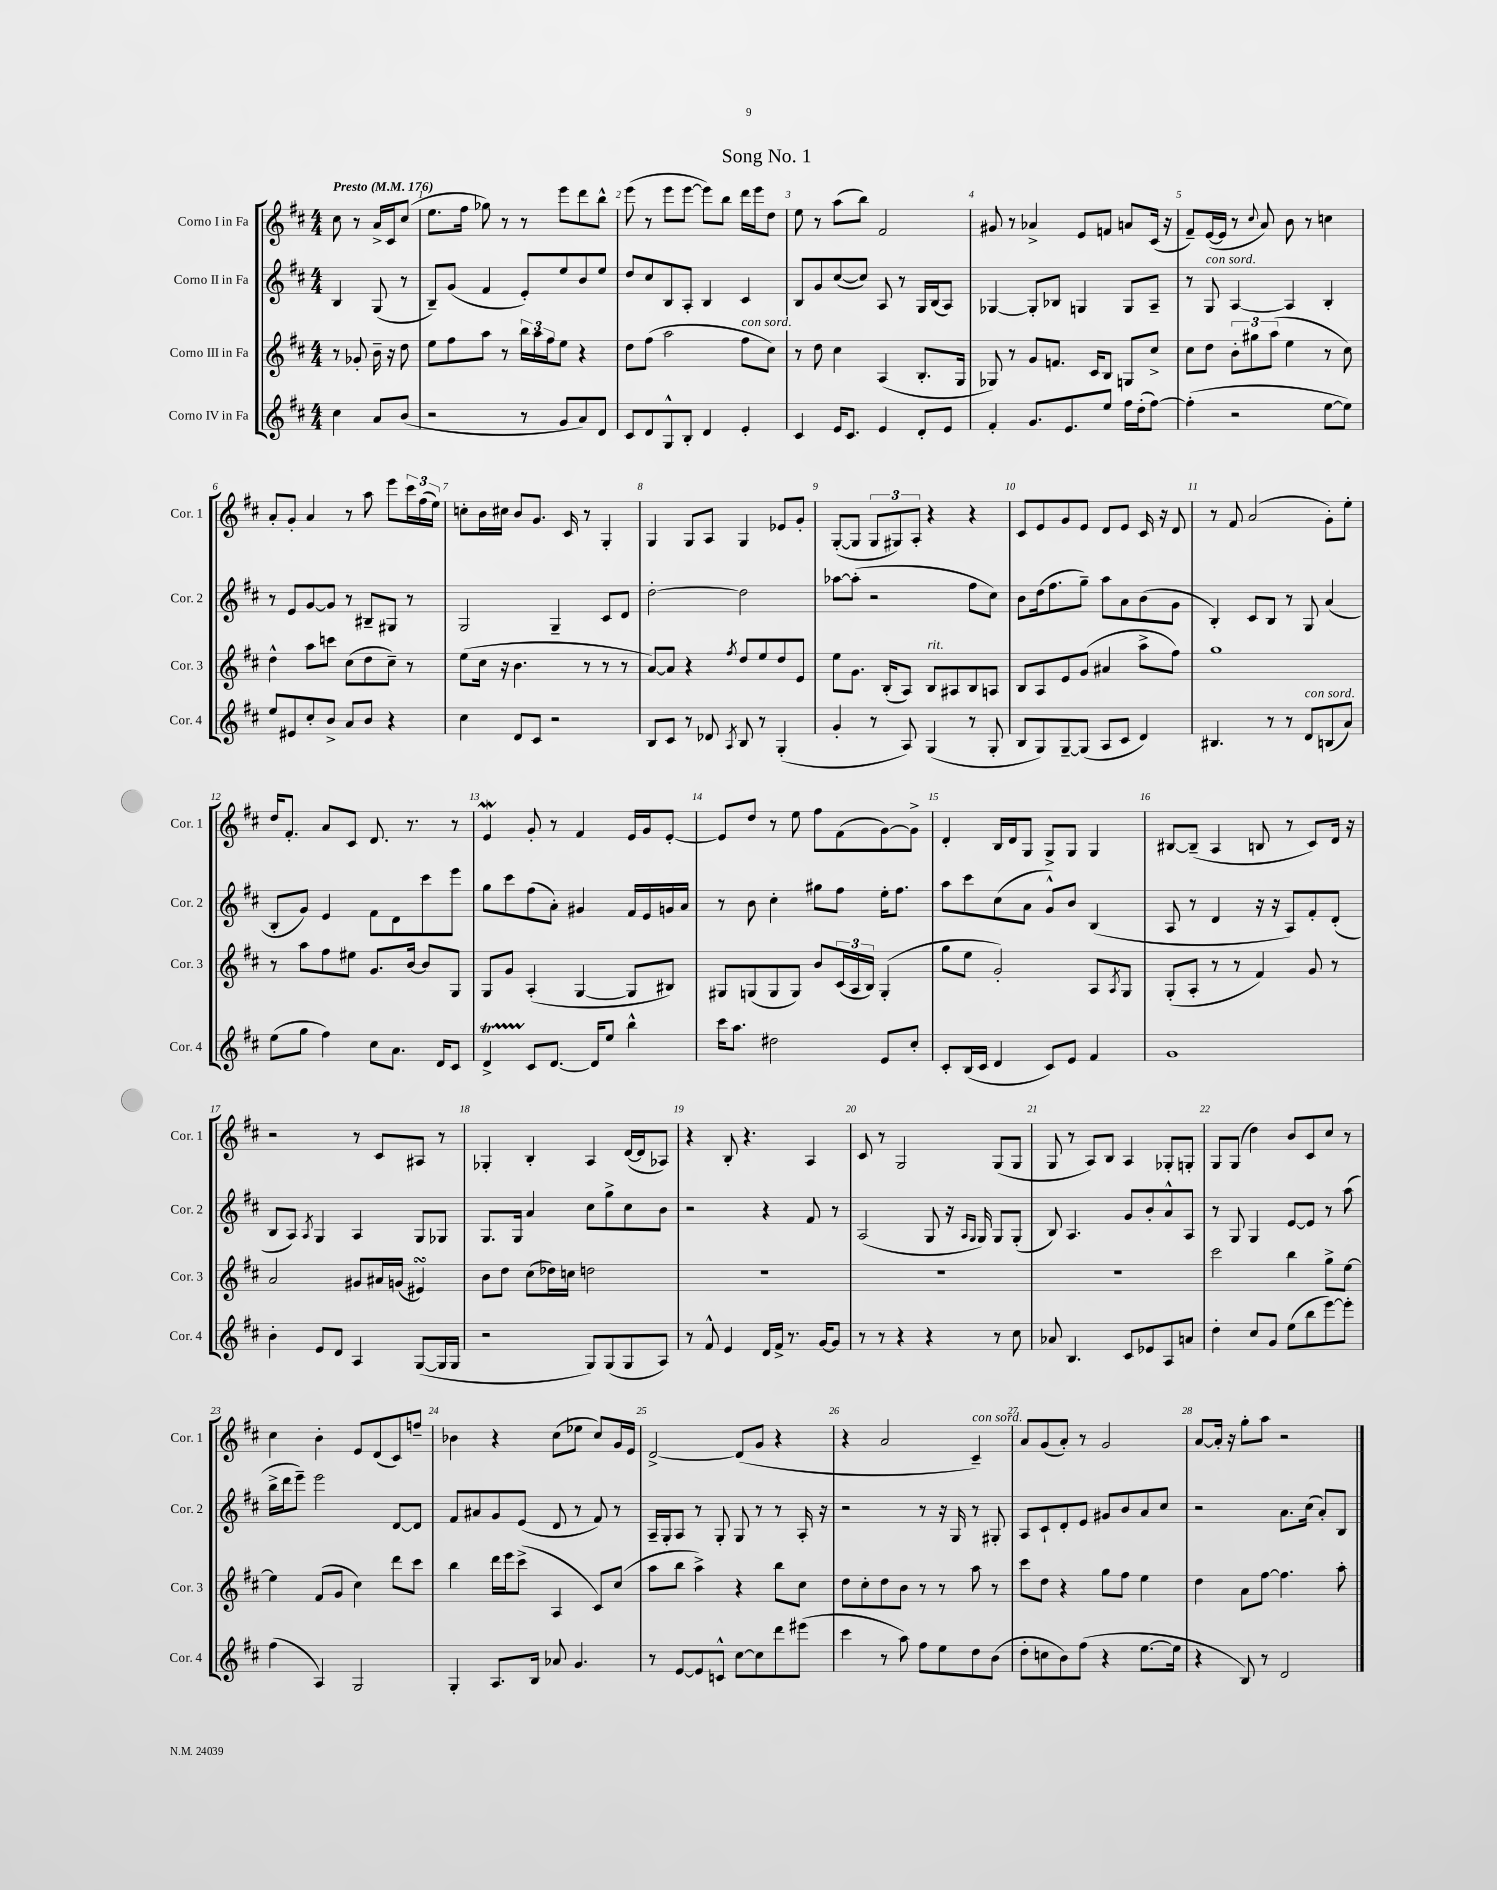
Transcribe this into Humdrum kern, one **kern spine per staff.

**kern	**kern	**kern	**kern
*part4	*part3	*part2	*part1
*staff4	*staff3	*staff2	*staff1
*I"Corno IV in Fa	*I"Corno III in Fa	*I"Corno II in Fa	*I"Corno I in Fa
*I'Cor. 4	*I'Cor. 3	*I'Cor. 2	*I'Cor. 1
*clefG2	*clefG2	*clefG2	*clefG2
*k[f#c#]	*k[f#c#]	*k[f#c#]	*k[f#c#]
*M4/4	*M4/4	*M4/4	*M4/4
*MM176	*MM176	*MM176	*MM176
=	=	=	=
!	!	!	!LO:TX:a:B:t=Presto
4cc#\	8r	4B/	8cc#\
.	8g-X'/	.	8r
8a/L	16b~\	(8G/	16a^/LL
.	16r	.	16c#/J
(8b/J	8dd\	8r	(8cc#/J
=1	=1	=1	=1
2r	8ee\L	8B~/L)	8.ee\L
.	8ff#\	(8g/J	.
.	.	.	16ff#\Jk
.	8aa\J	4f#/	8gg-X\)
.	8r	.	8r
8r	24bb\LL	8e'/L)	8r
.	24aa\	.	.
.	24ff#\J	.	.
8g/L	8ee\J	8ee/	8eee\L
8a/)	4r	8b/	8ddd\
8d/J	.	8ee/J	8bb^^\J
=2	=2	=2	=2
8c#/L	8dd\L	8dd/L	(8eee\
8d/	(8ff#\J	8cc#/	8r
8G^^/	2aa\	8B/	8eee\L
8B'/J	.	8A'/J	[8eee\J
4d/	.	4B/	8eee\L])
.	.	.	8bb\J
!	!LO:TX:a:i:t=con sord.	!	!
4e'/	8ff#\L	4c#/	16ddd\LL
.	.	.	16eee\J
.	8cc#\J)	.	8dd\J
=3	=3	=3	=3
4c#/	8r	8B/L	8ee\
.	8dd\	8g/	8r
16e/KL	4cc#\	([8cc#/	(8aa\L
8.c#/J	.	.	.
.	.	8cc#/J])	8bb\J)
4e/	(4A/	8A/	2f#/
.	.	8r	.
8d'/L	8.B'/L	16G/LL	.
.	.	(16B/J	.
8e/J	.	8A/J)	.
.	16G/Jk	.	.
=4	=4	=4	=4
4f#'/	8G-X/)	[4G-X/	8g#X/
.	8r	.	8r
8.g/L	8g/L	8G-'/L]	4a-X^/
.	8.fn/J	8B-X/J	.
8.e/	.	.	.
.	.	4Gn/	8e/L
.	16c#/KL	.	.
8ee/J	8B/J	.	8fn/J
16ff#\LL	8Gn/L	8G/L	8an/L
(16dd'\J	.	.	.
[8ff#\J)	8cc#^/J	8A~/J	(16c#/Jk
.	.	.	16r
=5	=5	=5	=5
(4ff#'\]	8cc#\L	8r	8f#~/L)
!	!	!LO:TX:a:i:t=con sord.	!
.	8dd\J	8G/	([16e/L
.	.	.	16e/JJ]
2r	12b'\L	[4A/	8r
.	12gg#X\	.	.
.	.	.	8qqcc#/
.	.	.	8a/)
.	(12aa\J	.	.
.	4ee\	4A/]	8b\
.	.	.	8r
[8ee\L	8r	4B'/	4ccn\
8ee\J])	8cc#\)	.	.
!!LO:LB:g=z
=6	=6	=6	=6
8ee/L	4dd^^\	8r	8a'/L
8e#X/	.	8e/L	8g'/J
8cc#'/	8aa\L	[8g/	4a/
8b^/J	8cccn\J	8g/J]	.
8a/L	(8cc#\L	8r	8r
8b/J	8dd\	8B#X~/L	8aa\
4r	8cc#~\J)	8G#X/J	8eee\L
.	8r	8r	24ccc#\L
.	.	.	(24ff#\
.	.	.	24ee\JJ)
=7	=7	=7	=7
4cc#\	(8ee\L	2G/	8ccn'\L
.	16cc#\Jk	.	16b\L
.	16r	.	16cc#X\JJ
8d/L	4.b\	.	8b/L
8c#/J	.	.	8.g/J
2r	.	4G~/	.
.	.	.	16c#/
.	8r	.	8r
.	8r	8c#/L	4G'/
.	8r	8d/J	.
=8	=8	=8	=8
8B/L	[8a/L)	[2dd'\	4G/
8c#/J	8a/J]	.	.
8r	4r	.	8G/L
8d-X/	.	.	8A/J
8qA/	8qff#/	.	.
8B/	8dd/L	2dd\]	4G/
8r	8ee/	.	.
(4G'/	8dd/	.	8e-X/L
.	8e/J	.	8g'/J
=9	=9	=9	=9
4g'/	8ee\L	[8aa-X\L	([8G'/L
.	8.g\J	(8aa-'\J]	8G/J]
8r	.	2r	12G/L
.	(16B'/KL	.	.
.	.	.	12G#X/)
8A/)	8A/J)	.	.
.	.	.	12A'/J
!	!LO:TX:a:i:t=rit.	!	!
(4G/	8B/L	.	4r
.	8A#X/	.	.
8r	8B/	8ff#\L	4r
8G'/	8An/J	8cc#\J)	.
=10	=10	=10	=10
8B/L	8B/L	8b\L	8c#/L
8G/)	8A/	(16dd\k	8e/
.	.	8.ff#\	.
[8G~/	8e/	.	8g/
(8G/J]	(8g/J	8gg~\J)	8e/J
8A/L	4a#X/	8aa\L	8d/L
8c#/J	.	8a\	8e/J
4d/)	8aa^\L	(8b\	16c#/
.	.	.	16r
.	8ff#\J)	8g\J	8d/
=11	=11	=11	=11
4.B#X/	1gg	4B'/)	8r
.	.	.	8f#/
.	.	8c#/L	(2a/
8r	.	8B/J	.
8r	.	8r	.
!LO:TX:a:i:t=con sord.	!	!	!
8d/L	.	8G/	.
(8Bn/	.	(4a/	8g'\L)
8a/J)	.	.	8ee'\J
!!LO:LB:g=z
=12	=12	=12	=12
(8ee\L	8r	8B'/L	16dd/KL
.	.	.	8.f#'/J
8gg\J	8aa\L	8g/J)	.
4ff#\)	8ff#\	4e/	8a/L
.	8ee#X\J	.	8c#/J
8cc#\L	8.g/L	8f#\L	8.d/
8.a\J	.	8d\	.
.	[16b/Jk	.	8.r
.	8b/L]	8ccc#\	.
16d/KL	.	.	.
8c#/J	8G/J	8eee\J	8r
=13	=13	=13	=13
4dT^/	8G/L	8gg\L	4eW/
.	8g/J	8ccc#\	.
8c#/L	(4A'/	(8ff#\	8g'/
[8.d/J	.	8a'\J)	8r
.	[4G/	4g#X/	4f#/
16d/KL]	.	.	.
8ee/J	.	.	.
4bb^^\	8G/L]	16f#/LL	16e/LL
.	.	16e/	16g/J
.	8B#X/J)	16gn/	[8e'/J
.	.	16a/JJ	.
=14	=14	=14	=14
16ccc#\KL	8G#X/L	8r	8e/L]
8.aa\J	.	.	.
.	(8Gn/	8b\	8dd/J
2dd#X\	8G/	4cc#'\	8r
.	8G/J)	.	8ee\
.	8b/L	8gg#X\L	8ff#\L
.	(24c#/L	8ff#\J	(8f#\
.	24A/	.	.
.	24B/JJ)	.	.
8e/L	(4G'/	16ee'\KL	[8g\)
.	.	8.ff#\J	.
8cc#'/J	.	.	8g^\J]
=15	=15	=15	=15
8c#'/L	8gg\L	8aa\L	4d'/
(16B/L	8ee\J	8ccc#\	.
16c#/JJ	.	.	.
4d/	2g'/)	(8cc#\	16B/LL
.	.	.	16d/J
.	.	8a\J	8G/J
8c#/L)	.	8g^^/L)	8G^/L
8e/J	.	8b/J	8G/J
4f#/	8A/L	(4B/	4G/
.	8qA/	.	.
.	8G/J	.	.
=16	=16	=16	=16
1g	(8G'/L	8A/	[8B#X/L
.	8A'/J	8r	(8B#~/J]
.	8r	4d/	4A/
.	8r	.	.
.	4f#/)	16r	8Bn/
.	.	16r	.
.	.	8A/L)	8r
.	8g/	8f#'/	8c#/L)
.	8r	(8d'/J	16d/Jk
.	.	.	16r
!!LO:LB:g=z
=17	=17	=17	=17
4b'\	2a/	8B/L	2r
.	.	8A/J)	.
.	.	8qA/	.
8e/L	.	4G/	.
8d/J	.	.	.
4A/	8g#X/L	4A/	8r
.	16a#X/L	.	8c#/L
.	(16gn/JJ	.	.
([8G/L	4e#XsSsS/)	8G/L	8A#X/J
16G/L]	.	8G-X/J	8r
16G/JJ	.	.	.
=18	=18	=18	=18
2r	8b\L	8.G/L	4G-X'/
.	8dd\J	.	.
.	.	16G/Jk	.
.	(8cc#\L	4a/	4B'/
.	16dd-X\L)	.	.
.	16ccn\JJ	.	.
8G/L)	2ddn\	8cc#\L	4A/
(8G/	.	8gg^\	.
8G/	.	8cc#\	([16d/LL
.	.	.	16d/J]
8A/J)	.	8b\J	8A-X/J)
=19	=19	=19	=19
8r	1r	2r	4r
8f#^^/	.	.	.
4e/	.	.	8B'/
.	.	.	4.r
16d/LL	.	4r	.
16f#^/JJ	.	.	.
8.r	.	.	.
.	.	8f#/	4A/
[16g/KL	.	.	.
8g/J]	.	8r	.
=20	=20	=20	=20
8r	1r	(2A/	8c#/
8r	.	.	8r
4r	.	.	2G/
4r	.	8G/	.
.	.	16r	.
.	.	16qqA/LL	.
.	.	16qqG/JJ	.
.	.	16G/)	.
8r	.	8G/L	(8G/L
8cc#\	.	(8G'/J	8G/J
=21	=21	=21	=21
8a-X/	1r	8B/)	8G/
4.B/	.	4.A/	8r
.	.	.	8A/L)
.	.	.	8B/J
8c#/L	.	8g/L	4A/
8e-X/	.	8b'/	.
8A/	.	8a^^/	8G-X'/L
8an/J	.	8A/J	8Gn'/J
=22	=22	=22	=22
4dd'\	2ccc#\	8r	8G/L
.	.	8G/	(8G/J
8cc#/L	.	4G/	4dd\)
8g/J	.	.	.
(8ee\L	4bb\	[8e/L	8b/L
8bb\	.	8e/J]	8c#/
[8eee\)	8gg^\L	8r	8cc#/J
8eee'\J]	[8ee\J	(8aa\	8r
!!LO:LB:g=z
=23	=23	=23	=23
(4ff#\	4ee\]	16bb^\LL	4cc#\
.	.	16ddd\J	.
.	.	8eee~\J)	.
4A/)	(8f#/L	2eee\	4b'\
.	8g/J	.	.
2G/	4cc#\)	.	8e/L
.	.	.	(8d/
.	8ddd\L	[8d/L	8c#/)
.	8ccc#\J	8d/J]	8ffn~/J
=24	=24	=24	=24
4G'/	4bb\	8f#/L	4b-X\
.	.	8a#X/	.
8.A/L	16ddd\LL	8g/	4r
.	16eee\J	.	.
.	(8ccc#^\J	(8e/J	.
16B/Jk	.	.	.
8a-X/	4A/	8d/	(8cc#\L
4.g/	.	8r	8ee-X\J
.	8c#/L)	8f#/)	8cc#/L)
.	(8cc#/J	8r	16g/L
.	.	.	16e/JJ
=25	=25	=25	=25
8r	8aa\L	16A~/LL	[2d^/
.	.	16G'/J	.
[8e/L	8bb\J	8A/J	.
8e/]	4aa^\)	8r	.
8cn^^/J	.	8G'/	.
[8cc#\L	4r	8G/	(8d/L]
8cc#\]	.	8r	8g/J
8ddd\	8bb\L	8r	4r
(8eee#X\J	8cc#\J	16A'/	.
.	.	16r	.
=26	=26	=26	=26
4ccc#\	8dd\L	2r	4r
.	8cc#'\	.	.
8r	8dd\	.	2a/
8aa\)	8b\J	.	.
8ff#\L	8r	8r	.
8ee\	8r	16r	.
.	.	16G/	.
!	!	!	!LO:TX:a:i:t=con sord.
8dd\	8aa\	8r	4c#~/)
(8b\J	8r	8G#X'/	.
=27	=27	=27	=27
8dd'\L	8ccc#\L	8A/L	8a/L
8ccn\	8dd\J	8c#`/	(8g/
8b\)	4r	8d'/	8a'/J)
(8ff#\J	.	8e/J	8r
4r	8gg\L	8g#X/L	2g/
.	8ff#\J	8b/	.
[8.ee\L	4ee\	8a/	.
.	.	8cc#/J	.
16ee\Jk]	.	.	.
=28	=28	=28	=28
4r	4dd\	2r	[8a/L
.	.	.	16a'/Jk]
.	.	.	16r
8B/)	8a\L	.	8gg'\L
8r	[8ff#\J	.	8aa\J
2d/	4.ff#\]	8.a\L	2r
.	.	(16cc#\Jk	.
.	.	8a'/L)	.
.	8aa'\	8B/J	.
==	==	==	==
*-	*-	*-	*-
